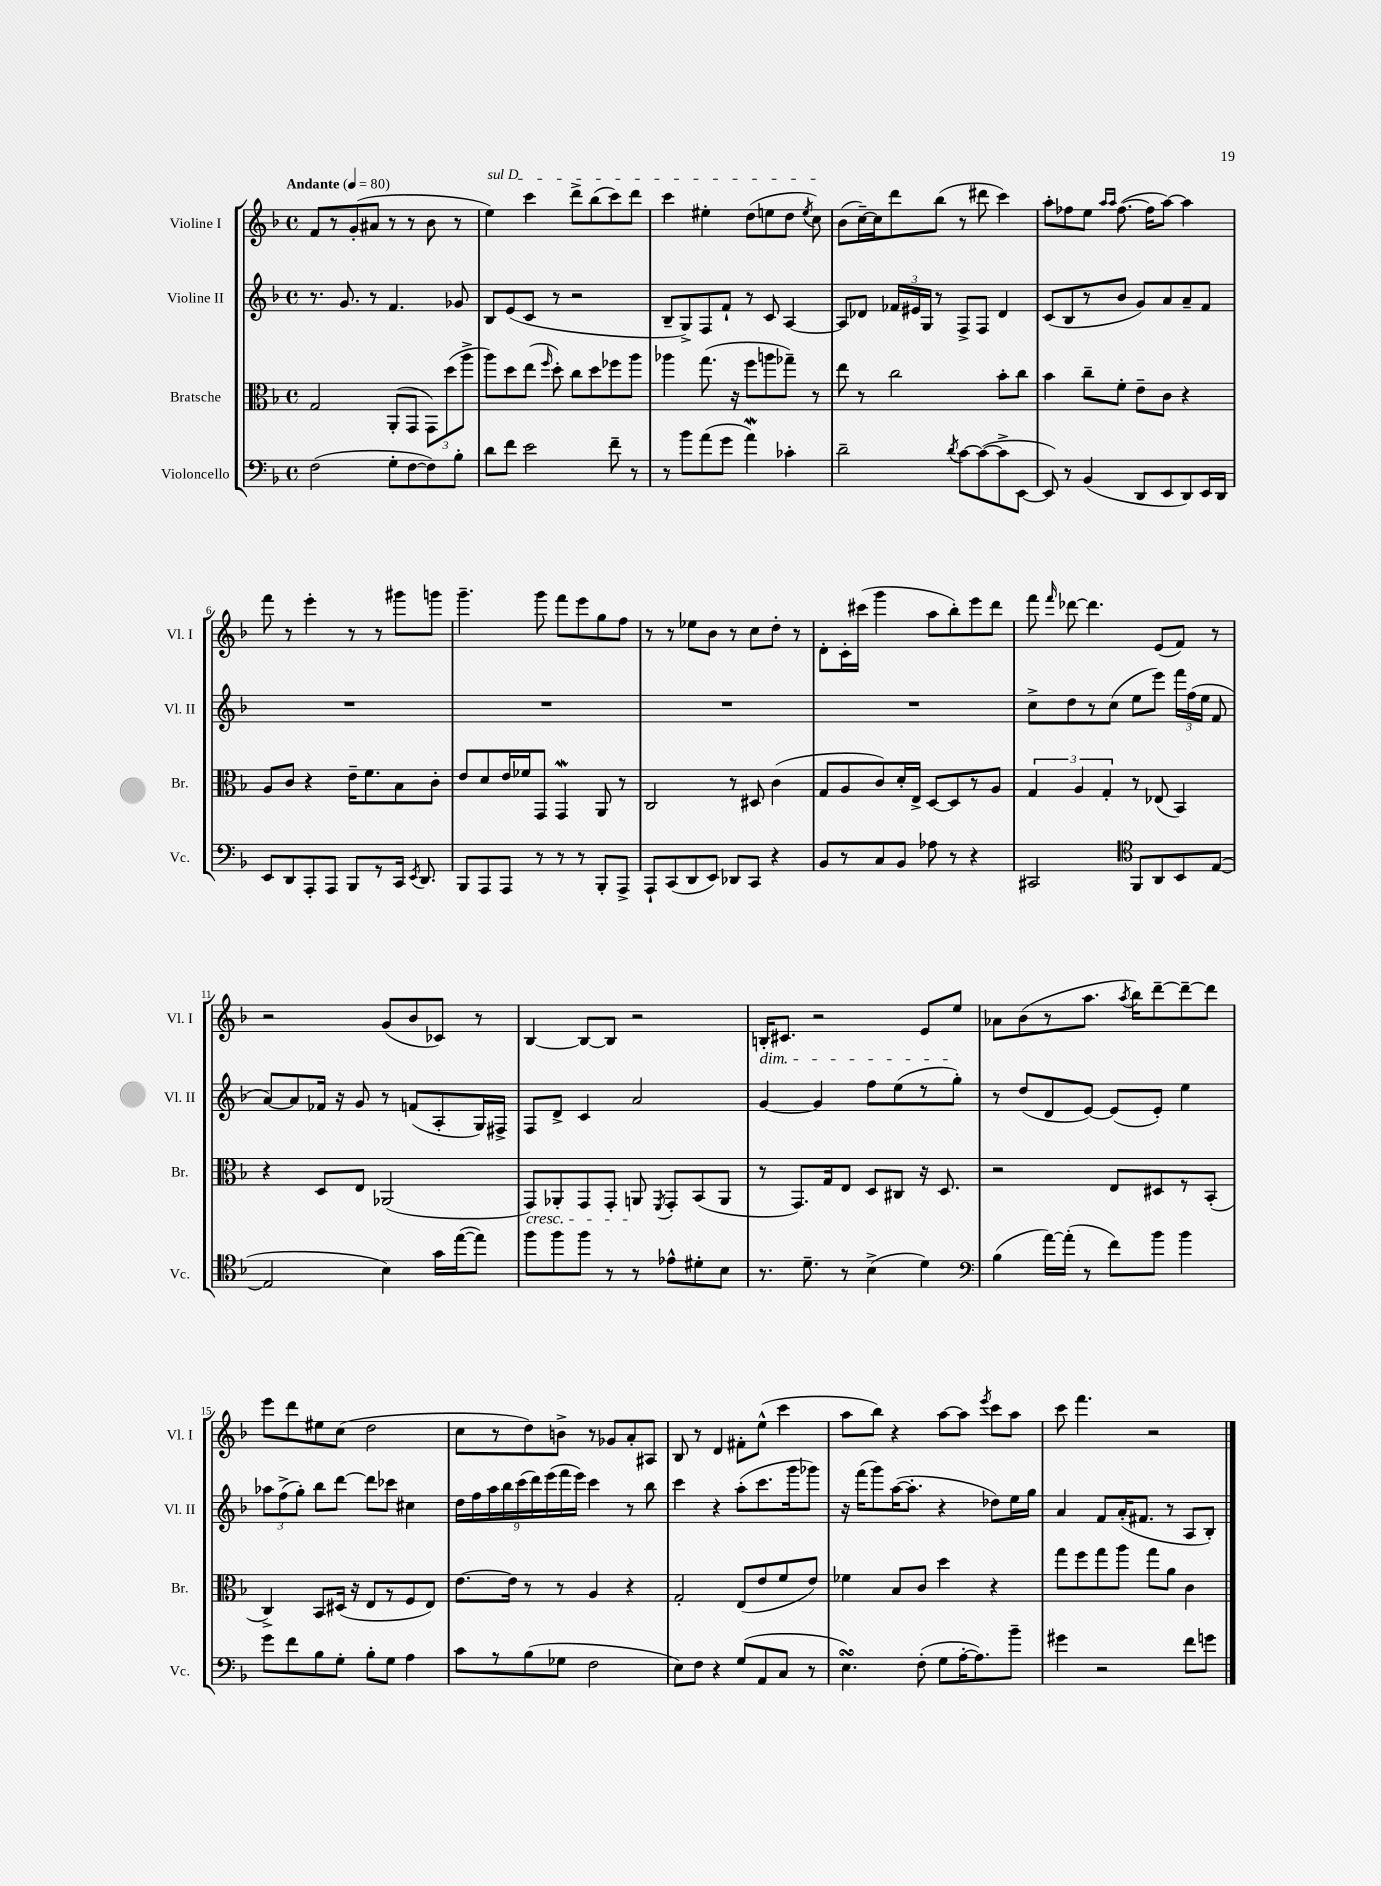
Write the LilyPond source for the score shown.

<<
\new StaffGroup <<
\new Staff = "s0" \with { instrumentName = "Violine I" shortInstrumentName = "Vl. I" } {
    \clef treble \key f \major \defaultTimeSignature \time 4/4 \tempo "Andante" 4 = 80
    \autoBeamOff f'8[ r8 g'8-.( ais'8] r8 r8 bes'8 r8 |
    \once \override TextSpanner.bound-details.left.text = \markup { \italic "sul D" } e''4\startTextSpan) c'''4 d'''8[-> bes''8( c'''8) d'''8] |
    c'''4 eis''4-. d''8[( e''8 d''8] \acciaccatura { e''8 } c''8\stopTextSpan) |
    bes'8[( c''16~--) c''16 d'''8 bes''8]( r8 dis'''8 c'''4) |
    a''8[-. fes''8 e''8] \grace { a''16[ a''16] } fes''8.~( fes''16[ a''8]~) a''4 |
    f'''8 r8 e'''4-. r8 r8 gis'''8[ g'''8] |
    g'''4.-- g'''8 f'''8[ e'''8 g''8 f''8] |
    r8 r8 ees''8[ bes'8] r8 c''8[ d''8]-. r8 |
    d'8[-. c'16-. cis'''16]( g'''4 a''8[ bes''8-.) e'''8 d'''8] |
    f'''8 \grace { f'''16 } des'''8~ des'''4. e'8[( f'8]) r8 |
    r2 g'8[( bes'8 ces'8]) r8 |
    bes4~ bes8[~ bes8] r2 |
    b16[-.\dim cis'8.] r2 e'8[ e''8]\! |
    aes'8[ bes'8( r8 a''8.] \acciaccatura { a''8 } bes''16[) d'''8~-- d'''8~-- d'''8] |
    e'''8[ d'''8 eis''8 c''8]( d''2 |
    c''8[ r8 d''8) b'8]-> r8 ges'8[ a'8-. ais8] |
    bes8 r8 d'4 fis'8[-. e''8]-^( c'''4 |
    a''8[ bes''8]) r4 a''8[~ a''8] \acciaccatura { e'''8 } c'''8[ a''8] |
    c'''8 f'''4. r2 \bar "|." |
}
\new Staff = "s1" \with { instrumentName = "Violine II" shortInstrumentName = "Vl. II" } {
    \clef treble \key f \major \defaultTimeSignature \time 4/4
    \autoBeamOff r8. g'8. r8 f'4. ges'8 |
    bes8[ e'8( c'8] r8 r2 |
    bes8[-- g8->) f8 f'8]-! r8 c'8 a4~ |
    a8[ des'8] \tuplet 3/2 { fes'16[ eis'16 g16] } r8 f8[-> f8] des'4 |
    c'8[( bes8 r8 bes'8] g'8[) a'8 a'8-- f'8] |
    R1 |
    R1 |
    R1 |
    R1 |
    c''8[-> d''8 r8 c''8]( e''8[ e'''8]) \tuplet 3/2 { f'''16[ f''16( e''16] } f'8 |
    a'8[~) a'8 fes'16] r16 g'8 r8 f'8[( a8-. g16) fis16]-> |
    f8[ d'8]-> c'4 a'2 |
    g'4~ g'4 f''8[ e''8( r8 g''8]-.) |
    r8 d''8[( d'8 e'8]~) e'8[( e'8]-.) e''4 |
    \tuplet 3/2 { aes''8[ f''8->( g''8]-.) } bes''8[ d'''8]~ d'''8[ ces'''8] cis''4 |
    \tuplet 9/8 { d''16[ f''16 a''16 bes''16 c'''16( d'''16) e'''16( f'''16 e'''16]) } c'''4 r8 bes''8 |
    c'''4 r4 a''8[-.( c'''8. g'''16 ges'''8]) |
    r16 f'''16[( g'''8) a''16~( a''8.]-. r4 des''8[) e''16 g''16] |
    a'4 f'8[ a'16-.( fis'8.] r8 a8[ bes8]-.) \bar "|." |
}
\new Staff = "s2" \with { instrumentName = "Bratsche" shortInstrumentName = "Br." } {
    \clef alto \key f \major \defaultTimeSignature \time 4/4
    \autoBeamOff g2 a,8[-.( g,8] \tuplet 3/2 { g,8[) d''8( a''8]-> } |
    a''8[) d''8 e''8]( \grace { f''16 } d''8-.) c''8[ d''8 fes''8 a''8] |
    aes''4 g''8.( r16 f''8[ a''8 ges''8]--) r8 |
    e''8 r8 c''2 bes'8[-. c''8] |
    bes'4 c''8[-- f'8]-. e'8[-- c'8] r4 |
    a8[ c'8] r4 e'16[-- f'8. bes8 c'8]-. |
    e'8[ d'8 e'16 fes'16 g,8] g,4\mordent a,8 r8 |
    c2 r8 dis8 c'4( |
    g8[ a8 c'8) d'16-. e16]-> d8[~ d8 r8 a8] |
    \tuplet 3/2 { g4 a4 g4-. } r8 ees8( bes,4) |
    r4 d8[ e8] aes,2( |
    g,8[\cresc) aes,8-. g,8 g,8]-. a,8\! \acciaccatura { f,8 } g,8[-. bes,8( a,8] |
    r8 g,8.[) g16 e8] d8[ cis8] r16 d8. |
    r2 e8[ dis8 r8 bes,8]-.( |
    c4->) bes,8[ dis16]( r16 e8[ r8 f8 e8]) |
    e'8.[~ e'16] r8 r8 a4 r4 |
    g2-. e8[( e'8 f'8 e'8]) |
    fes'4 bes8[ c'8] d''4 r4 |
    g''8[ f''8 g''8 a''8] g''8[ a'8] c'4 \bar "|." |
}
\new Staff = "s3" \with { instrumentName = "Violoncello" shortInstrumentName = "Vc." } {
    \clef bass \key f \major \defaultTimeSignature \time 4/4
    \autoBeamOff f2( g8[-. f8~ f8) bes8]-. |
    d'8[ f'8] e'2 f'8-- r8 |
    r8 bes'8[ a'8( g'8] a'4\mordent) ces'4-. |
    d'2-- \acciaccatura { d'8 } c'8[~ c'8~( c'8-> e,8]~ |
    e,8) r8 bes,4( d,8[ e,8 d,8) e,16 d,16] |
    e,8[ d,8 a,,8-. a,,8] bes,,8[ r8 c,16] \acciaccatura { e,8 } d,8. |
    bes,,8[ a,,8 a,,8] r8 r8 r8 bes,,8[-. a,,8]-> |
    a,,8[-! c,8( d,8 e,8]) des,8[ c,8] r4 |
    bes,8[ r8 c8 bes,8] aes8 r8 r4 |
    cis,2 \clef tenor f,8[ a,8 bes,8 e8]~( |
    e2 bes4) g'16[ e''16~( e''8]) |
    f''8[ f''8 f''8] r8 r8 ees'8[-^ dis'8-. bes8] |
    r8. d'8.-- r8 bes4->( d'4) |
    \clef bass bes4( a'16[~) a'16]-.( r8 f'8[) bes'8] bes'4 |
    g'8[ f'8 bes8 g8]-. bes8[-. g8] a4 |
    c'8[ r8 bes8( ges8] f2 |
    e8[) f8] r4 g8[( a,8 c8] r8 |
    e4.\turn) f8-.( g8[ a16~-. a8.) bes'8]-- |
    gis'4 r2 f'8[ g'8] \bar "|." |
}
>>
>>
